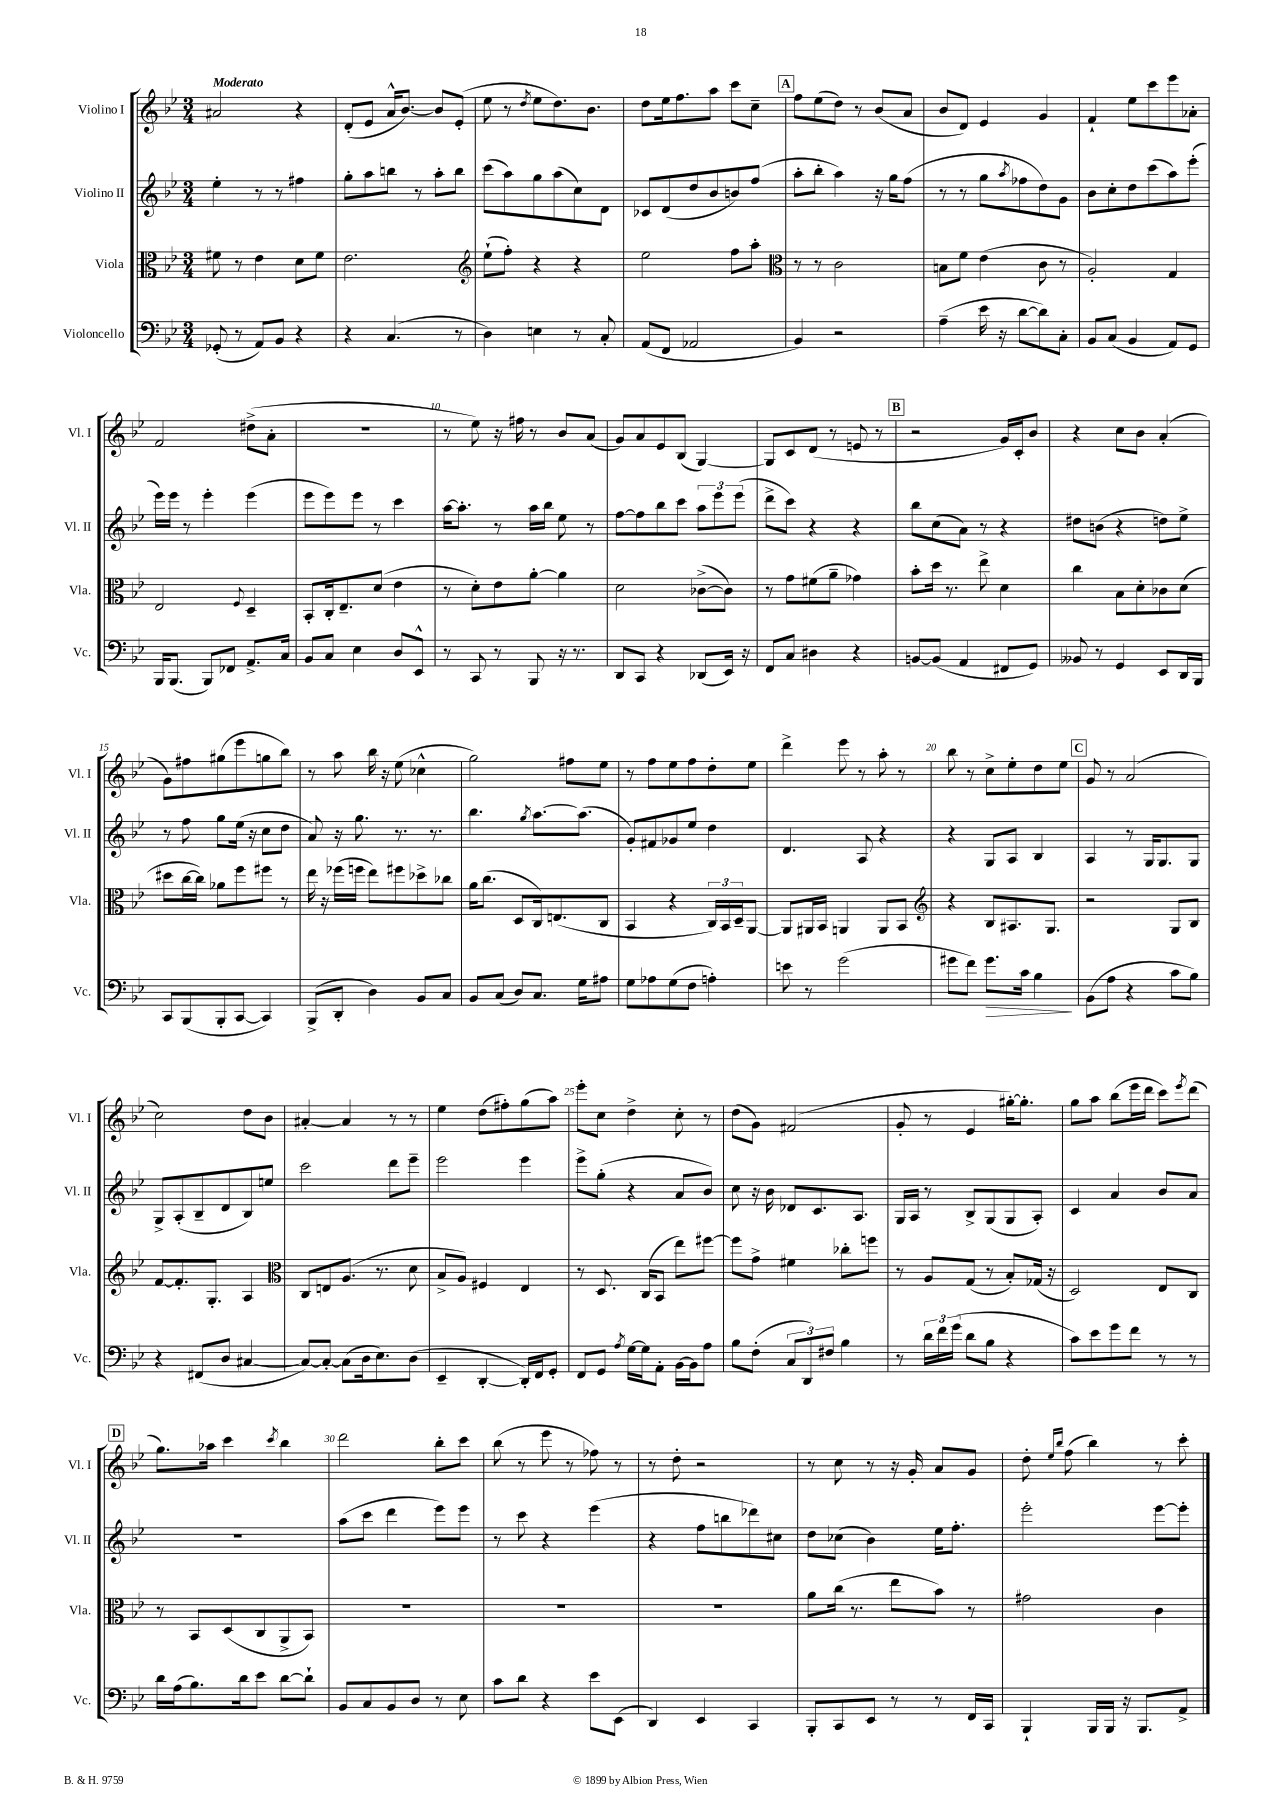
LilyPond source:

<<
\new StaffGroup <<
\new Staff = "s0" \with { instrumentName = "Violino I" shortInstrumentName = "Vl. I" } {
    \clef treble \key bes \major \numericTimeSignature \time 3/4 \tempo "Moderato"
    ais'2 r4 |
    d'8-.( ees'8 a'16-^ bes'8.~) bes'8 ees'8-.( |
    ees''8 r8 \acciaccatura { d''8 } ees''8 d''8.) bes'8. |
    d''8 ees''16 f''8. a''8 c'''8 c''8-- |
    \mark \markup { \box "A" } f''8 ees''8( d''8) r8 bes'8( a'8 |
    bes'8 d'8) ees'4 g'4 |
    f'4-! ees''8 c'''8 ees'''8 aes'8-. |
    f'2 dis''8->( a'8-. |
    R2. |
    r8 ees''8) r16 fis''16 r8 bes'8 a'8( |
    g'8) a'8 ees'8 bes8( g4~) |
    g8 c'8 d'8( r8 e'8 r8 |
    \mark \markup { \box "B" } r2 g'16) c'16-. bes'8 |
    r4 c''8 bes'8 a'4-.( |
    g'8) fis''8 gis''8( ees'''8 g''8 bes''8) |
    r8 a''8 bes''16 r16 ees''8( ces''4-^ |
    g''2) fis''8 ees''8 |
    r8 f''8 ees''8 f''8 d''8-. ees''8 |
    d'''4-> ees'''8 r8 a''8-. r8 |
    bes''8 r8 c''8-> ees''8-. d''8 ees''8 |
    \mark \markup { \box "C" } g'8 r8 a'2( |
    c''2) d''8 bes'8 |
    ais'4~-. ais'4 r8 r8 |
    ees''4 d''8( fis''8-.) g''8( a''8) |
    ees'''8-. c''8 d''4-> c''8-. r8 |
    d''8( g'8) fis'2( |
    g'8-. r8 ees'4 gis''16~-.) gis''8.-. |
    g''8 a''8 bes''8( ees'''16 d'''16 c'''8) \acciaccatura { ees'''8 } d'''8( |
    \mark \markup { \box "D" } g''8.) aes''16 c'''4 \acciaccatura { c'''8 } bes''4 |
    d'''2 bes''8-. c'''8 |
    bes''8( r8 ees'''8 r8 fes''8) r8 |
    r8 d''8-. r2 |
    r8 c''8 r8 r16 g'16-. a'8 g'8 |
    d''8-. \grace { ees''16 bes''16 } f''8( bes''4) r8 c'''8-. \bar "|." |
}
\new Staff = "s1" \with { instrumentName = "Violino II" shortInstrumentName = "Vl. II" } {
    \clef treble \key bes \major \numericTimeSignature \time 3/4
    ees''4-. r8 r8 fis''4 |
    g''8-. a''8 b''8 r8 a''8-. b''8 |
    c'''8( a''8) g''8 a''8( c''8) d'8 |
    ces'8 d'8( d''8 bes'8 b'8) f''8( |
    \mark \markup { \box "A" } a''8-. bes''8-. a''4) r16 g''16 f''8( |
    r8 r8 g''8 \acciaccatura { a''8 } fes''8 d''8) g'8 |
    bes'8 c''8-. d''8 c'''8( a''8) ees'''8-.( |
    ees'''16) ees'''16 r8 ees'''4-. ees'''4( |
    ees'''8 ees'''8) ees'''8 r8 c'''4 |
    a''16~ a''8.-. r8 a''16 bes''16 ees''8 r8 |
    f''8~ f''8 bes''8 c'''8 \tuplet 3/2 { a''8 ees'''8 ees'''8( } |
    d'''8-> c'''8) r4 r4 |
    \mark \markup { \box "B" } bes''8 c''8( a'8) r8 r4 |
    dis''8 b'8( r4 d''8) ees''8-> |
    r8 f''8 g''8 ees''16( r16 c''8 d''8 |
    a'8) r16 g''8. r8. r8. |
    bes''4. \acciaccatura { g''8 } a''8.~ a''8.( |
    g'8-.) fis'8 ges'8 ees''8 d''4 |
    d'4. a8 r4 |
    r4 g8 a8 bes4 |
    \mark \markup { \box "C" } a4 r8 g16 g8. g8 |
    g8-> a8-.( bes8-- d'8 bes8) e''8 |
    c'''2 d'''8 ees'''8-- |
    ees'''2 ees'''4 |
    ees'''8-> g''8-.( r4 a'8 bes'8) |
    c''8 r16 bes'16 des'8 c'8. a8. |
    g16 a16 r8 bes8-> g8( g8 a8-.) |
    c'4 a'4 bes'8 a'8 |
    \mark \markup { \box "D" } R2. |
    a''8( c'''8 d'''4 ees'''8) ees'''8 |
    r8 c'''8 r4 ees'''4( |
    r4 f''8 b''8 des'''8) cis''8 |
    d''8 ces''8( bes'4) ees''16 f''8.-. |
    ees'''2-. ees'''8~ ees'''8-. \bar "|." |
}
\new Staff = "s2" \with { instrumentName = "Viola" shortInstrumentName = "Vla." } {
    \clef alto \key bes \major \numericTimeSignature \time 3/4
    fis'8 r8 ees'4 d'8 fis'8 |
    ees'2. |
    \clef treble ees''8-!( f''8-.) r4 r4 |
    ees''2 f''8 a''8-. |
    \mark \markup { \box "A" } \clef alto r8 r8 c'2 |
    b8 f'8 ees'4( c'8 r8 |
    a2-.) g4 |
    ees2 \appoggiatura { f8 } d4-- |
    bes,8-. c16-. ees8.-- d'8( ees'4 |
    r8 d'8-.) ees'8 a'8~-. a'4 |
    d'2 ces'8~->( ces'8) |
    r8 g'8 fis'8( a'8-- ges'4) |
    \mark \markup { \box "B" } bes'8-. d''16 r8. ees''8-> d'4 |
    c''4 bes8 d'8-. ces'8 d'8( |
    dis''8 c''16~ c''16) aes'8 f''8 fis''8 r8 |
    ees''16 r16 fes''16( f''16 ees''8) fis''8 des''8-> ces''8 |
    a'16 c''8.( d8 c16) e8.( c8 |
    bes,4 r4 \tuplet 3/2 { c16) bes,16 d16-- } a,8~ |
    a,8 ais,16 bes,16 a,4 a,8 bes,8 |
    \clef treble r4 bes8 ais8. g8. |
    \mark \markup { \box "C" } r2 g8 bes8 |
    f'8~ f'8.-. g8.-. a4 |
    \clef alto c8 e8 a8.( r8. d'8 |
    bes8-> a8) fis4 ees4 |
    r8 d8. c16( bes,8 ees''8) fis''8~ |
    fis''8 g'8-> fis'4 ces''8-. f''8 |
    r8 a8 g8( r8 bes8-.) ges16( r16 |
    d2) ees8 c8 |
    \mark \markup { \box "D" } r8 bes,8 d8( c8 a,8-> bes,8) |
    R2. |
    R2. |
    R2. |
    a'8 c''16( r8. ees''8 bes'8) r8 |
    gis'2 c'4 \bar "|." |
}
\new Staff = "s3" \with { instrumentName = "Violoncello" shortInstrumentName = "Vc." } {
    \clef bass \key bes \major \numericTimeSignature \time 3/4
    ges,8-.( r8 a,8) bes,8 r4 |
    r4 c4.( r8 |
    d4) e4 r8 c8-. |
    a,8( f,8 aes,2 |
    \mark \markup { \box "A" } bes,4) r2 |
    a4--( ees'16 r16 d'8~ d'8) c8-. |
    bes,8 c8( bes,4 a,8) g,8 |
    bes,,16 bes,,8.( bes,,8) fes,8 a,8.-> c16 |
    bes,8 c8 ees4 d8 ees,8-^ |
    r8 c,8 r8 bes,,8 r16 r8. |
    d,8 c,8 r4 des,8( ees,16) r16 |
    f,8 c8 dis4 r4 |
    \mark \markup { \box "B" } b,8~ b,8( a,4 fis,8 g,8) |
    beses,8 r8 g,4 ees,8 d,16 bes,,16 |
    c,8 bes,,8( bes,,8-. c,8~ c,4) |
    bes,,8->( d,8-. d4) bes,8 c8 |
    bes,8 c8( d8) c8. g16 ais8 |
    g8 aes8 g8( f8 a4-.) |
    e'8 r8 g'2( |
    gis'8 f'8) gis'8.\> c'16 bes4\! |
    \mark \markup { \box "C" } bes,8( a8 r4 c'8 bes8) |
    r4 fis,8( d8 cis4~ |
    cis8~) cis8~-. cis8( d16 ees8.) d8( |
    ees,4-- d,4~-. d,16-.) f,16 g,8-. |
    f,8 g,8 \acciaccatura { a8 } g16~ g16 a,8-. bes,16~ bes,16 a8 |
    bes8 f8-.( \tuplet 3/2 { c8 d,8) fis8 } bes4 |
    r8 \tuplet 3/2 { d'16 f'16 g'16( } d'8 bes8 r4 |
    c'8) ees'8 g'8 f'8 r8 r8 |
    \mark \markup { \box "D" } d'16 a16( bes8.) d'16 ees'8 d'8~ d'8-! |
    bes,8 c8 bes,8 d8 r8 ees8 |
    c'8 d'8 r4 ees'8 ees,8( |
    d,4) ees,4 c,4 |
    bes,,8-. c,8 ees,8 r8 r8 f,16 c,16 |
    bes,,4-! bes,,16 bes,,16 r16 bes,,8. a,8-> \bar "|." |
}
>>
>>
\layout { \context { \Score \override BarNumber.break-visibility = ##(#f #t #t) barNumberVisibility = #(every-nth-bar-number-visible 5) } }
